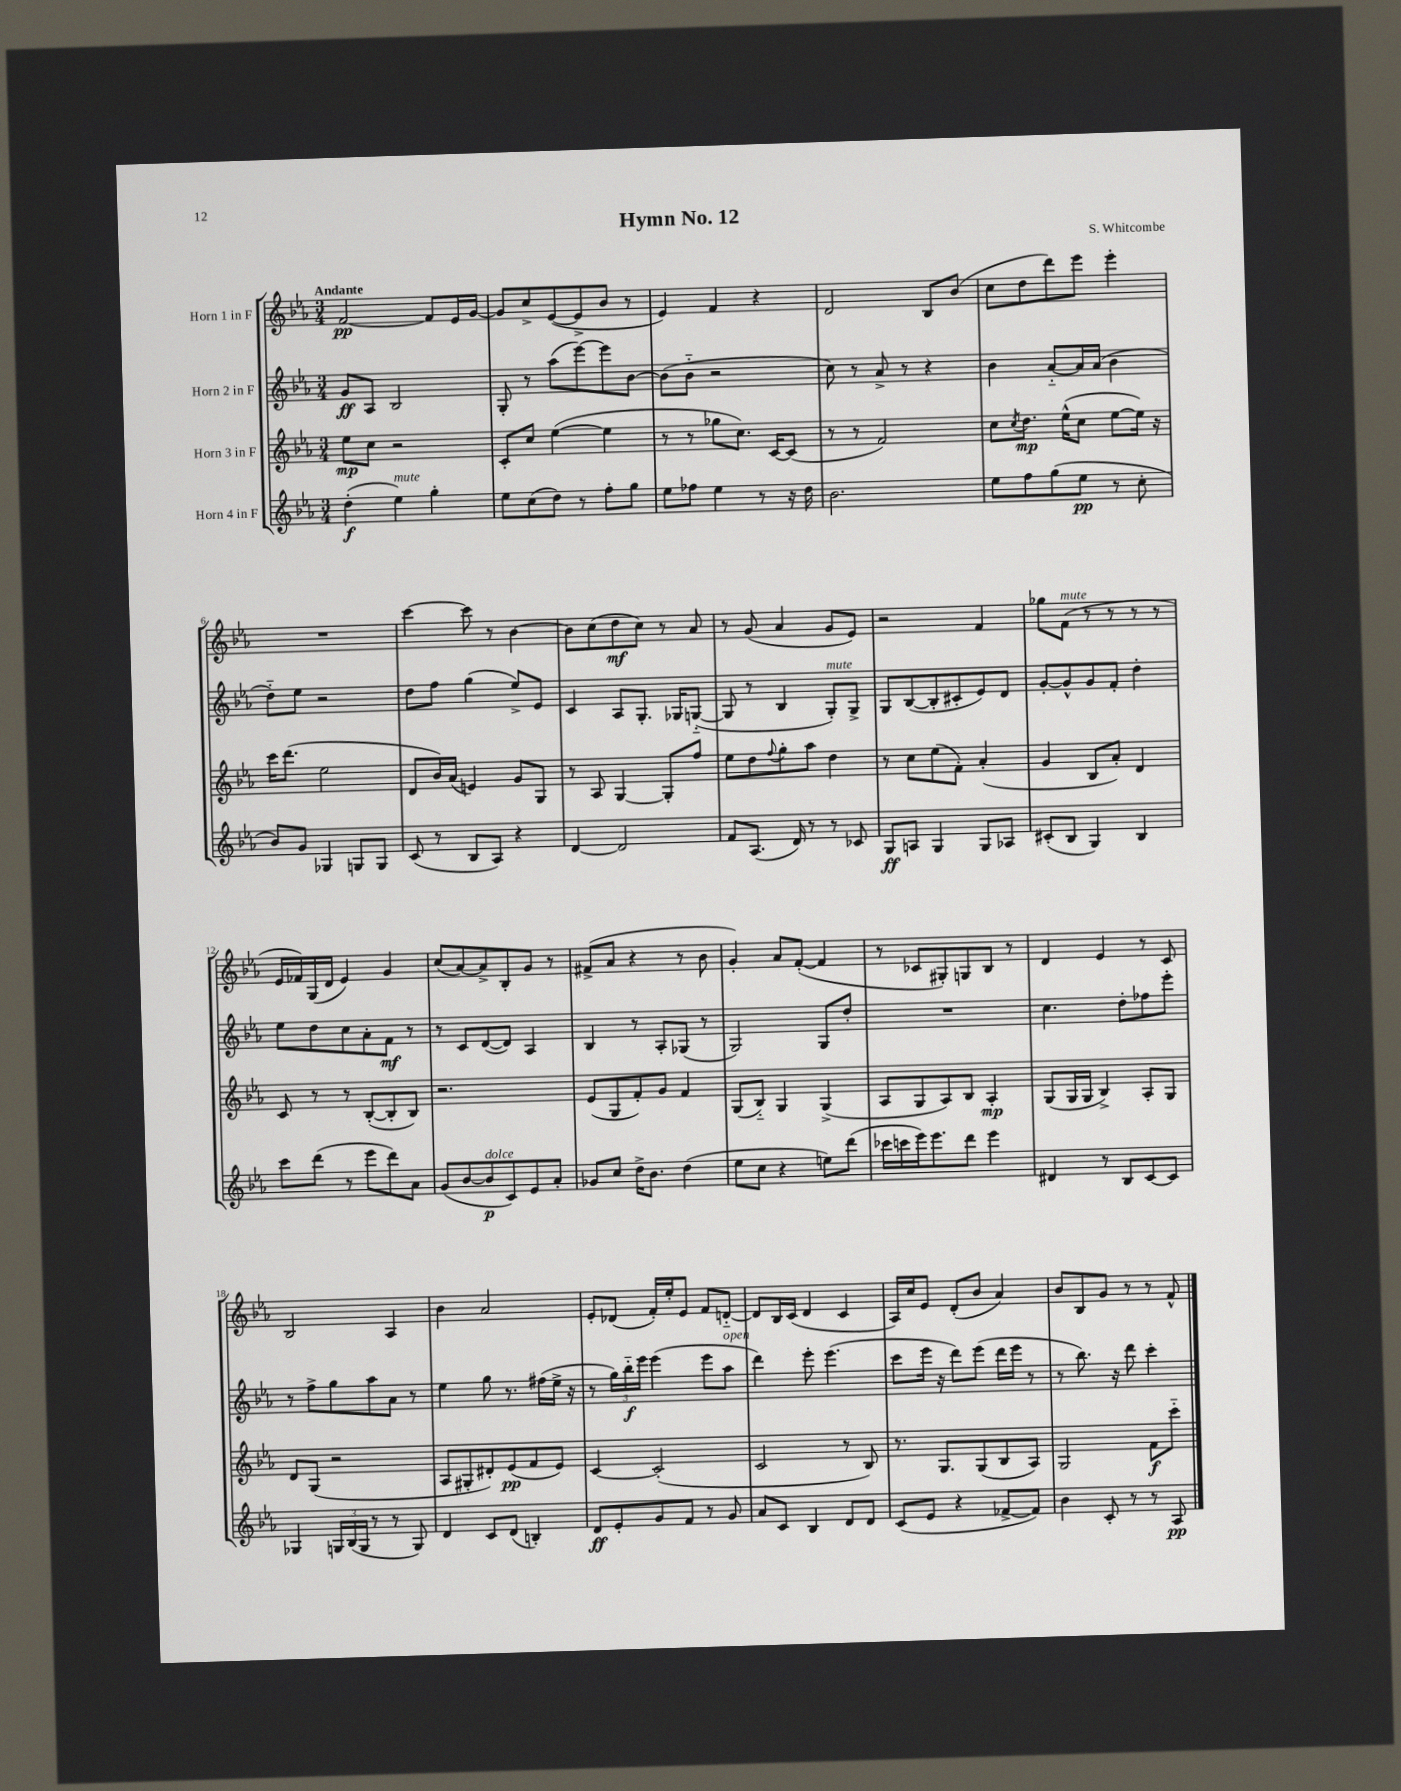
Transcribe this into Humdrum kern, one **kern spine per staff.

**kern	**dynam	**kern	**dynam	**kern	**dynam	**kern	**dynam
*part4	*part4	*part3	*part3	*part2	*part2	*part1	*part1
*staff4	*staff4	*staff3	*staff3	*staff2	*staff2	*staff1	*staff1
*I"Horn 4 in F	*	*I"Horn 3 in F	*	*I"Horn 2 in F	*	*I"Horn 1 in F	*
*clefG2	*	*clefG2	*	*clefG2	*	*clefG2	*
*k[b-e-a-]	*	*k[b-e-a-]	*	*k[b-e-a-]	*	*k[b-e-a-]	*
*M3/4	*	*M3/4	*	*M3/4	*	*M3/4	*
=1	=1	=1	=1	=1	=1	=1	=1
!	!	!	!	!	!	!LO:TX:a:B:t=Andante	!
(4dd'\	f	8ee-\L	mp	8g/L	ff	[2f/	pp
.	.	8cc\J	.	8A-/J	.	.	.
!LO:TX:a:i:t=mute	!	!	!	!	!	!	!
4ee-\)	.	2r	.	2B-/	.	.	.
4gg'\	.	.	.	.	.	8f/L]	.
.	.	.	.	.	.	16e-/L	.
.	.	.	.	.	.	[16g/JJ	.
=2	=2	=2	=2	=2	=2	=2	=2
8ee-\L	.	8c'/L	.	8G'/	.	8g/L]	.
(8cc\	.	8cc/J	.	8r	.	8cc^/	.
8dd\J)	.	([4ee-\	.	(8aa-\L	.	([8e-/	.
8r	.	.	.	[8eee-\)	.	8e-^/]	.
8ff'\L	.	4ee-\]	.	8eee-\]	.	8b-/J	.
8gg\J	.	.	.	[8b-\J	.	8r	.
=3	=3	=3	=3	=3	=3	=3	=3
8ee-\L	.	8r	.	(8b-\L]	.	4e-/)	.
8ff-X\J	.	8r	.	8b-\J	.	.	.
4ee-\	.	8gg-X\L	.	2r	.	4f/	.
.	.	8.cc\J)	.	.	.	.	.
8r	.	.	.	.	.	4r	.
.	.	[16c/KL	.	.	.	.	.
16r	.	(8c/J]	.	.	.	.	.
16dd\	.	.	.	.	.	.	.
=4	=4	=4	=4	=4	=4	=4	=4
2.b-\	.	8r	.	8cc\)	.	2d/	.
.	.	8r	.	8r	.	.	.
.	.	2f/)	.	8a-^/	.	.	.
.	.	.	.	8r	.	.	.
.	.	.	.	4r	.	8B-/L	.
.	.	.	.	.	.	(8b-/J	.
=5	=5	=5	=5	=5	=5	=5	=5
8ee-\L	.	8cc\L	.	4b-\	.	8cc\L	.
.	.	8qcc/	.	.	.	.	.
8ff\	.	8.dd\J	mp	.	.	8dd\	.
(8gg\	.	.	.	[8a-/L	.	8ddd\)	.
.	.	(16ee-^^\KL	.	.	.	.	.
8ee-\J	pp	8cc\J	.	16a-/L]	.	8eee-\J	.
.	.	.	.	(16a-/JJ	.	.	.
8r	.	[8ee-\L	.	4b-\	.	4eee-'\	.
8cc'\	.	16ee-\Jk])	.	.	.	.	.
.	.	16r	.	.	.	.	.
!!LO:LB:g=z
=6	=6	=6	=6	=6	=6	=6	=6
8b-/L)	.	16ccc\KL	.	8dd\L)	.	2.r	.
.	.	(8.ddd\J	.	.	.	.	.
8g/J	.	.	.	8ee-\J	.	.	.
4G-X/	.	2ee-\	.	2r	.	.	.
8Gn/L	.	.	.	.	.	.	.
8G/J	.	.	.	.	.	.	.
=7	=7	=7	=7	=7	=7	=7	=7
(8c/	.	8d/L	.	8dd\L	.	[4ccc\	.
8r	.	16b-/L)	.	8ff\J	.	.	.
.	.	(16a-/JJ	.	.	.	.	.
8B-/L	.	4en/)	.	(4gg\	.	8ccc\]	.
8A-/J)	.	.	.	.	.	8r	.
4r	.	8g/L	.	8ee-^/L)	.	[4b-\	.
.	.	8G/J	.	8e-/J	.	.	.
=8	=8	=8	=8	=8	=8	=8	=8
[4d/	.	8r	.	4c/	.	8b-\L]	.
.	.	8A-/	.	.	.	(8cc\	.
2d/]	.	[4G/	.	8A-/L	.	8dd\	mf
.	.	.	.	8.G'/J	.	8cc\J)	.
.	.	8G'/L]	.	.	.	8r	.
.	.	.	.	16G-X/KL	.	.	.
.	.	8ff/J	.	([8Gn/J	.	8a-/	.
=9	=9	=9	=9	=9	=9	=9	=9
8f/L	.	8ee-\L	.	8G/]	.	8r	.
(8.A-/J	.	8dd\	.	8r	.	(8g/	.
.	.	8qqff/	.	.	.	.	.
.	.	8gg'\	.	4B-/	.	4a-/	.
16d/)	.	.	.	.	.	.	.
8r	.	8aa-\J	.	.	.	.	.
!	!	!	!	!LO:TX:a:i:t=mute	!	!	!
8r	.	4dd\	.	8G'/L)	.	8g/L	.
8c-X/	.	.	.	8G^/J	.	8e-/J)	.
=10	=10	=10	=10	=10	=10	=10	=10
8G/L	ff	8r	.	8G/L	.	2r	.
8An/J	.	8cc\L	.	([8B-/	.	.	.
4G/	.	(8ee-\	.	8B-'/]	.	.	.
.	.	8f'\J)	.	8c#X'/	.	.	.
8G/L	.	(4a-'/	.	8e-/)	.	4f/	.
8A-X/J	.	.	.	8d/J	.	.	.
=11	=11	=11	=11	=11	=11	=11	=11
(8c#X'/L	.	4g/	.	[8g'/L	.	8gg-X\L	.
!	!	!	!	!	!	!LO:TX:a:i:t=mute	!
8B-/J	.	.	.	8g^^/]	.	(8f\J	.
4G/)	.	8B-/L	.	8g/	.	8r	.
.	.	8a-'/J)	.	8f'/J	.	8r	.
4B-/	.	4d/	.	4dd'\	.	8r	.
.	.	.	.	.	.	8r	.
!!LO:LB:g=z
=12	=12	=12	=12	=12	=12	=12	=12
8ccc\L	.	8c/	.	8ee-\L	.	16e-/LL	.
.	.	.	.	.	.	16f-X/)	.
(8ddd\J	.	8r	.	8dd\	.	(16G/	.
.	.	.	.	.	.	16d/JJ	.
8r	.	8r	.	8cc\	.	4e-/)	.
8eee-\L	.	([8B-'/L	.	8a-'\	.	.	.
8ddd\)	.	8B-'/]	.	8f\J	mf	4g/	.
8a-\J	.	8B-/J)	.	8r	.	.	.
=13	=13	=13	=13	=13	=13	=13	=13
(8g/L	.	2.r	.	8r	.	(8cc/L	.
[8b-/	.	.	.	8c/L	.	[8a-/)	.
!LO:TX:a:i:t=dolce	!	!	!	!	!	!	!
8b-/]	p	.	.	([8d/	.	8a-^/]	.
8c/)	.	.	.	8d/J])	.	8B-'/	.
8e-/	.	.	.	4A-/	.	8g/J	.
8a-'/J	.	.	.	.	.	8r	.
=14	=14	=14	=14	=14	=14	=14	=14
8g-X/L	.	(8e-/L	.	4B-/	.	(8f#X^/L	.
8cc/J	.	8G/	.	.	.	8a-/J	.
16dd^\KL	.	8f'/)	.	8r	.	4r	.
8.b-\J	.	.	.	.	.	.	.
.	.	8g/J	.	8A-'/L	.	.	.
(4dd\	.	4f/	.	(8G-X/J	.	8r	.
.	.	.	.	8r	.	8b-\	.
=15	=15	=15	=15	=15	=15	=15	=15
8ee-\L	.	(8G/L	.	2G/)	.	4g'/)	.
8cc\J	.	8B-/J)	.	.	.	.	.
4r	.	4G/	.	.	.	8a-/L	.
.	.	.	.	.	.	([8f'/J	.
8een\L)	.	(4G^/	.	8G/L	.	4f/]	.
(8ddd\J	.	.	.	8dd'/J	.	.	.
=16	=16	=16	=16	=16	=16	=16	=16
16ccc-X\LL	.	8A-/L	.	2.r	.	8r	.
16cccn\	.	.	.	.	.	.	.
16eee-\J)	.	8G/	.	.	.	8c-X/L	.
8.eee-\	.	.	.	.	.	.	.
.	.	8A-/)	.	.	.	8G#X'/)	.
8ddd\J	.	8B-/J	.	.	.	8Gn/	.
4eee-\	.	4A-'/	mp	.	.	8B-/J	.
.	.	.	.	.	.	8r	.
=17	=17	=17	=17	=17	=17	=17	=17
4d#X/	.	(8G/L	.	4.cc\	.	4d/	.
.	.	16G/L	.	.	.	.	.
.	.	16G/JJ	.	.	.	.	.
8r	.	4B-^/)	.	.	.	4e-/	.
8B-/L	.	.	.	8dd'\L	.	.	.
[8c/	.	8A-'/L	.	8ff-X\	.	8r	.
8c/J]	.	8G/J	.	8eee-'\J	.	8c/	.
!!LO:LB:g=z
=18	=18	=18	=18	=18	=18	=18	=18
4G-X/	.	8d/L	.	8r	.	2B-/	.
.	.	(8G/J	.	8ff^\L	.	.	.
24Gn/LL	.	2r	.	8gg\	.	.	.
(24B-/	.	.	.	.	.	.	.
24G/JJ	.	.	.	.	.	.	.
8r	.	.	.	8aa-\	.	.	.
8r	.	.	.	8a-\J	.	4A-/	.
8G/)	.	.	.	8r	.	.	.
=19	=19	=19	=19	=19	=19	=19	=19
4d/	.	8A-/L	.	4ee-\	.	4b-\	.
.	.	8G#X'/	.	.	.	.	.
8c/L	.	8d#X'/)	.	8gg\	.	2a-/	.
(8d/J	.	(8e-/	pp	8.r	.	.	.
4Bn'/)	.	8f/	.	.	.	.	.
.	.	.	.	(16ff#X\LL	.	.	.
.	.	8e-/J)	.	16ee-^\JJ	.	.	.
.	.	.	.	16r	.	.	.
=20	=20	=20	=20	=20	=20	=20	=20
8d/L	ff	[4c/	.	8r	.	8e-'/L	.
8e-'/	.	.	.	24gg\LL)	.	(8d-X/J	.
.	.	.	.	24bb-\	f	.	.
.	.	.	.	24eee-\JJ	.	.	.
8g/	.	(2c'/]	.	(4eee-\	.	16f'/LL)	.
.	.	.	.	.	.	16ee-'/J	.
8f/J	.	.	.	.	.	8e-/J	.
8r	.	.	.	8eee-\L	.	8f/L	.
!	!	!	!	!LO:TX:a:i:t=open	!	!	!
8g/	.	.	.	8aa-\J	.	[8dn/J	.
=21	=21	=21	=21	=21	=21	=21	=21
8a-/L	.	2c/	.	4ddd\)	.	8d/L]	.
8c/J	.	.	.	.	.	16B-/L	.
.	.	.	.	.	.	(16c/JJ	.
4B-/	.	.	.	8eee-'\	.	4d/	.
.	.	.	.	(4.eee-\	.	.	.
8d/L	.	8r	.	.	.	4c/	.
8d/J	.	8B-/)	.	.	.	.	.
=22	=22	=22	=22	=22	=22	=22	=22
(8c/L	.	8.r	.	8ccc\L	.	16A-/LL)	.
.	.	.	.	.	.	16cc/J	.
8e-/J	.	.	.	16eee-\Jk	.	8e-/J	.
.	.	8.G/L	.	16r	.	.	.
4r	.	.	.	8ddd\L)	.	(8d'/L	.
.	.	(8G/	.	(8eee-\J	.	8b-/J	.
[8f-X^/L	.	8B-/	.	16ddd\LL	.	4a-/)	.
.	.	.	.	16eee-\JJ	.	.	.
8f-/J])	.	8A-/J)	.	8r	.	.	.
=23	=23	=23	=23	=23	=23	=23	=23
4b-\	.	2G/	.	8r	.	8b-/L	.
.	.	.	.	8.bb-\)	.	8B-/	.
8c'/	.	.	.	.	.	8g/J	.
.	.	.	.	16r	.	.	.
8r	.	.	.	8ddd\	.	8r	.
8r	.	8f\L	f	4ccc'\	.	8r	.
8A-/	pp	8ccc\J	.	.	.	8f^^/	.
==	==	==	==	==	==	==	==
*-	*-	*-	*-	*-	*-	*-	*-
